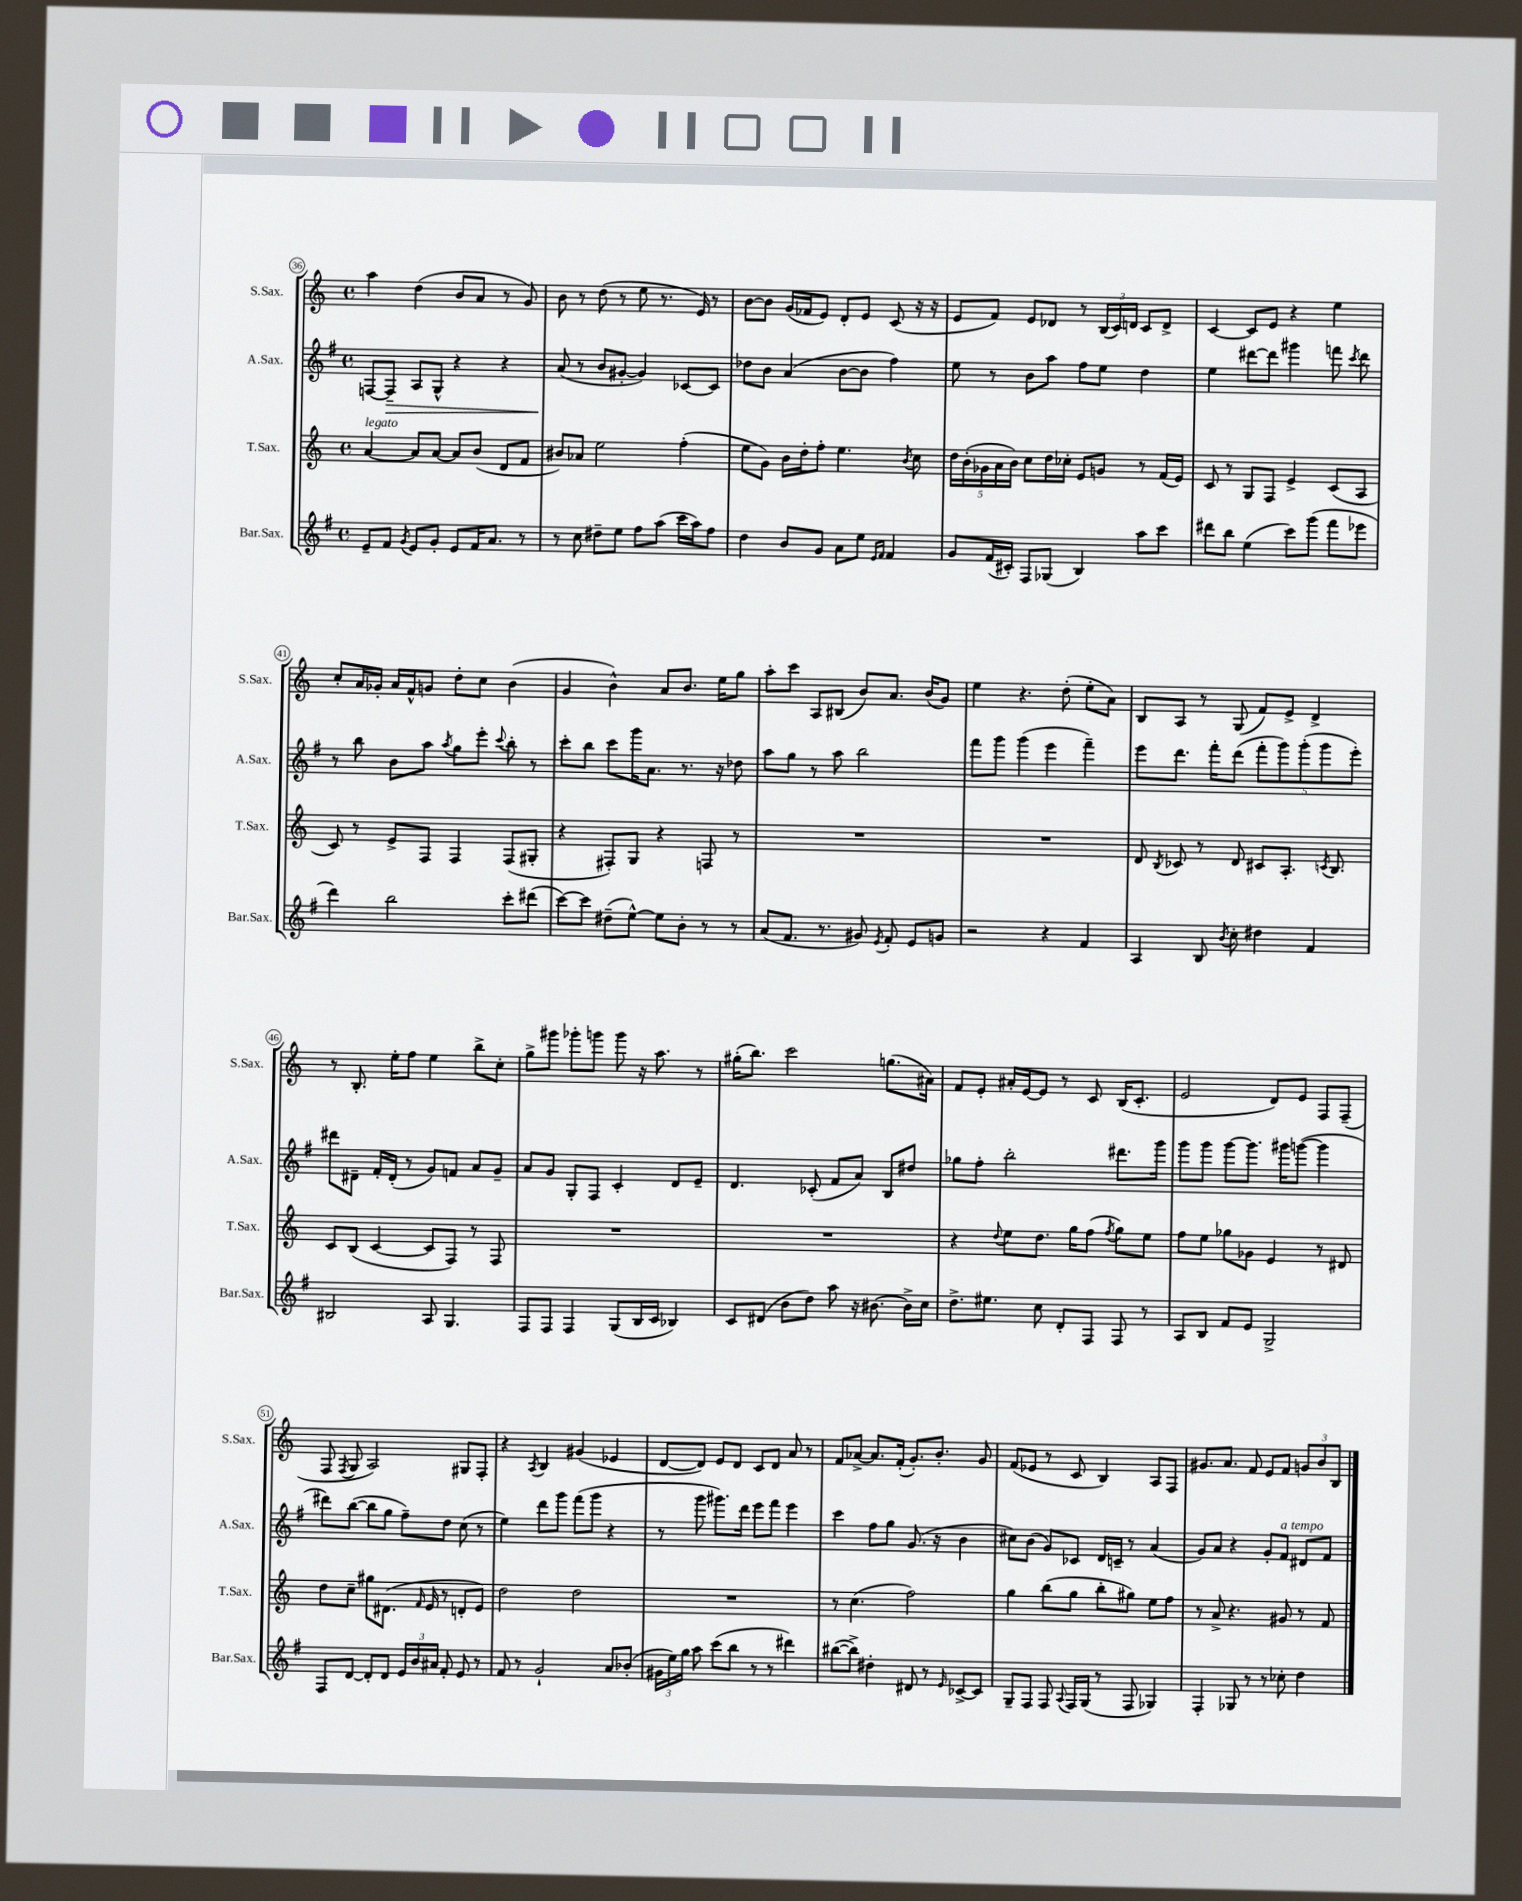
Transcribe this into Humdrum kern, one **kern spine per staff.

**kern	**kern	**kern	**kern
*staff4	*staff3	*staff2	*staff1
*clefG2	*clefG2	*clefG2	*clefG2
*k[f#]	*k[]	*k[f#]	*k[]
*M4/4	*M4/4	*M4/4	*M4/4
*met(c)	*met(c)	*met(c)	*met(c)
8e~/L	[4a/	[8F/L	4aa\
8f#/J	.	8F~/]J	.
8qg/	.	.	.
8e/L	8a/]L	8A/L	(4dd\
8g'/J	[8a/J	8G^^/J	.
8e/L	8a/]L	4r	8b/L
16f#/K	(8b/J	.	8a/J
8.a/J	.	.	.
.	8d/L	4r	8r
8r	8f/J	.	8g/)
=	=	=	=
8r	8b#/L)	(8a/	8b\
8cc\	8a-/J	8r	8r
8dd#~\L	2ee\	8b/L	(8dd\
8ee\J	.	[8g#'/J	8r
8ff#\L	.	4g#/])	8ee\
(8aa\J	.	.	8.r
16ccc\LL	(4ff'\	[8c-/L	.
16aa\J)	.	.	16e/)
8ff#\J	.	8c-/]J	8r
=	=	=	=
4dd\	8ee\L	8dd-\L	[8b\L
.	8g\J)	8b\J	8b\]J
8b/L	16b\LL	(4a/	(16g/LL
.	16dd'\J	.	16f-/J
8g/J	8ff'\J	.	8e/J)
8a\L	4.ee\	[8b\L	8d'/L
8ee\J	.	8b\]J	8e/J
16qqe/LL	.	.	.
16qqf#/JJ	.	.	.
4f#/	.	4ff#\)	(8c/
.	8qb/	.	.
.	8cc\	.	16r
.	.	.	16r
=	=	=	=
8g/L	20dd\LL	8ee\	8e/L
.	(20b'\	.	.
.	20g-\	.	.
(16f#/L	.	8r	8f/J)
.	20a\	.	.
16c#'/JJ)	.	.	.
.	20b\JJ)	.	.
8F#/L	8cc\L	8b\L	8e/L
(8G-/J	16dd\L	8aa\J	8d-/J
.	16cc-'\JJ	.	.
4B/)	8e/L	8ff#\L	8r
.	8g/J	8ee\J	(24B/LL
.	.	.	24c/)
.	.	.	24d/JJ
8aa\L	8r	4dd\	8c/L
8ccc\J	(16f/LL	.	8d^/J
.	16e/JJ)	.	.
=	=	=	=
8ddd#\L	8c/	4ee\	[4c/
8bb\J	8r	.	.
(4ee\	8G/L	[8ddd#\L	8c/]L
.	8F/J	8ddd#\]J	8e/J
8ccc\L)	4e^/	4ggg#\	4r
(8ggg\J	.	.	.
8fff#\L	(8c/L	8fff\	4ee\
.	.	8qccc/	.
8eee-\J	8A/J	8ddd#\	.
=	=	=	=
4ddd\)	8c/)	8r	8cc'/L
.	8r	8bb\	16a/L
.	.	.	16g-'/JJ
2bb\	8e^/L	8b\L	16a/LL
.	.	.	16f^^/J
.	8F/J	8aa\J	8g/J
.	.	8qaa/	.
.	4F/	8gg\L	8dd'\L
.	.	8eee'\J	8cc\J
.	.	8qqccc/	.
8ccc'\L	(8F/L	8bb'\	(4b\
(8ddd#\J	8G#'/J	8r	.
=	=	=	=
[8ccc\L)	4r	8ccc'\L	4g/
8ccc\]J	.	8bb\J	.
(8dd#~\L	8F#'/L)	8ccc\L	4b^^\)
[8ee^^\J)	8G/J	16ggg\K	.
.	.	8.a\J	.
8ee\]L	4r	.	8a/L
8b'\J	.	8.r	8.b/J
8r	8F/	.	.
.	.	16r	16ee\LK
8r	8r	8dd-\	8gg\J
=	=	=	=
(8a/L	1r	8aa\L	8aa'\L
8.f#/J	.	8gg\J	8ccc\J
.	.	8r	8A/L
8.r	.	.	.
.	.	8aa\	(8B#/J
8g#/)	.	2bb\	8b/L)
8qe/	.	.	.
8f#'/	.	.	8.a/J
8e/L	.	.	.
.	.	.	(16b/LK
8g/J	.	.	8g/J)
=	=	=	=
2r	1r	8fff#\L	4ee\
.	.	8ggg\J	.
.	.	(4ggg\	4.r
4r	.	4eee\	.
.	.	.	(8dd'\
4f#/	.	4fff#~\)	8ee'\L
.	.	.	8a\J)
=	=	=	=
4A/	8d/	8eee\L	8B/L
.	8qB/	.	.
.	8c-/	8.ddd\J	8A/J
8B/	8r	.	8r
.	.	16fff#'\LK	.
8qb/	.	.	.
8cc'\	8d/	(8ddd\J	(8G/
4dd#\	8c#/L	10fff#'\L	8f/L)
.	.	10ggg\)	.
.	8.A'/J	.	8e^/J
.	.	(10ggg'\	.
4f#/	.	.	4d^/
.	.	10ggg\	.
.	8qc/	.	.
.	8.B/	.	.
.	.	10eee'\J)	.
=	=	=	=
2B#/	8c/L	8ddd#\L	8r
.	(8B/J	8d#~\J	8.B'/
.	[4c/	16f#'/LL	.
.	.	(16d#'/JJ	16ee'\LK
.	.	8r	8ff\J
8A/	8c/]L	8g/L)	4ee\
4.G/	8F/J)	8f/J	.
.	8r	8a/L	8bb^\L
.	8F/	8g~/J	8cc'\J
=	=	=	=
8F#/L	1r	8a/L	8gg^\L
8F#/J	.	8g/J	8ggg#\J
4F#/	.	8G'/L	8ggg-'\L
.	.	8F#/J	8ggg\J
(8G/L	.	4c'/	8ggg\
16B/L	.	.	16r
16c/JJ	.	.	8.aa\
4B-/)	.	8d/L	.
.	.	8e~/J	8r
=	=	=	=
8c/L	1r	4.d/	(16gg#'\LK
.	.	.	8.bb\J)
(8d#/J	.	.	.
8b\L	.	.	2ccc\
8dd\J)	.	(8c-'/	.
8aa\	.	8f#/L	.
16r	.	8a/J)	.
[8.b#\	.	.	.
.	.	8B/L	(8.gg\L
16b#^\]LL	.	8dd#/J	.
16cc\JJ	.	.	16a#\Jk)
=	=	=	=
8.dd^\L	4r	8gg-\L	8f/L
.	.	8ff#'\J	8e'/J
8.ee#\J	.	.	.
.	8qqdd/	.	.
.	8ee\L	2bb'\	16a#'/LL
.	.	.	[16e/J
8cc\	8.dd\J	.	8e/]J
8d'/L	.	.	8r
.	16gg\LK	.	.
8F#/J	(8ff\J	.	8c/
.	8qff/	.	.
8F#/	8gg\L)	8.ddd#\L	(16B/LK
.	.	.	8.c'/J
8r	8ee\J	.	.
.	.	16ggg\Jk	.
=	=	=	=
8A/L	8ff\L	8ggg\L	2e/
8B/J	8ee\J	8ggg\J	.
8f#/L	8gg-\L	[8ggg\L	.
8e/J	8g-\J	8.ggg\]J	.
2G^/	4e/	.	8d/L)
.	.	16ggg#\LK	.
.	.	([8ggg\J	8e/J
.	8r	4ggg\]	8F/L
.	8d#/	.	(8F~/J
=	=	=	=
8F#/L	8dd\L	8ddd#\L)	8F/
.	.	.	8qF/
[8d/J	8cc~\J	([8bb\J	8G/
8d'/]L	8gg#\L	8bb\]L	2A/)
8d/J	(8.d#\J	8gg\J	.
24e/LL	.	8ff#~\L)	.
24b/	.	.	.
.	16qqf/	.	.
.	16e/	.	.
24a#/JJ	.	.	.
8f#'/	8r	8dd\J	.
8e/	8d'/L	(8cc\	8G#/L
8r	8e/J)	8r	8F'/J
=	=	=	=
8f#/	2dd\	4ee\)	4r
8r	.	.	.
.	.	.	8qA/
2g`/	.	8ddd\L	4B/
.	.	8ggg\J	.
.	2dd\	(8fff#\L	(4g#/
.	.	8ggg\J	.
8a/L	.	4r	4e-/
(8b-'/J	.	.	.
=	=	=	=
24g#\LL	1r	8r	[8d/L
24ee\)	.	.	.
24gg\JJ	.	.	.
8aa\	.	8ggg\	8d/]J)
(8ccc\L	.	8.ggg#\L)	8e/L
8bb\J	.	.	8d/J
.	.	16ddd\Jk	.
8r	.	8eee\L	8c/L
8r	.	8fff#\J	8d/J
4ddd#\)	.	4eee\	8a/
.	.	.	8r
=	=	=	=
([8bb#\L	8r	4ccc\	8f/L
8bb#^\]J)	(4.cc\	.	[8a-^/J
4dd#'\	.	8ff#\L	8.a-/]L
.	.	8gg\J	.
.	.	.	(16f'/Jk
8d#/	2ff\)	(8.g/	8.g'/L)
8r	.	.	.
.	.	16r	8.b'/J
16qqe/	.	.	.
[8c-^/L	.	4b\	.
8c-/]J	.	.	8g/
=	=	=	=
8G~/L	4gg\	8cc#\L)	(8f/L
8F#/J	.	(8b\J	8e-/J
8F#/	(8bb\L	8g/L)	8r
8qqA/	.	.	.
16F#/LL	8gg\J	8c-/J	8c/
(16G/JJ	.	.	.
8r	8bb'\L	16d/LL	4B/)
.	.	16c~/JJ	.
8F#/	8gg#\J)	8r	.
4G-/)	8ee\L	(4a/	8A/L
.	8ff\J	.	8F/J
=	=	=	=
4F#'/	8r	8g/L)	8.g#/L
.	8a^/	8a/J	.
.	.	.	8.a/J
8G-/	4.r	4r	.
8r	.	.	8f/
8r	.	8g'/L	8e/L
8cc-'\	8g#/	8f#/J	8f/J
4dd\	8r	8d#/L	12g/L
.	.	.	12b/
.	8f/	8f#/J	.
.	.	.	12B/J
==	==	==	==
*-	*-	*-	*-
